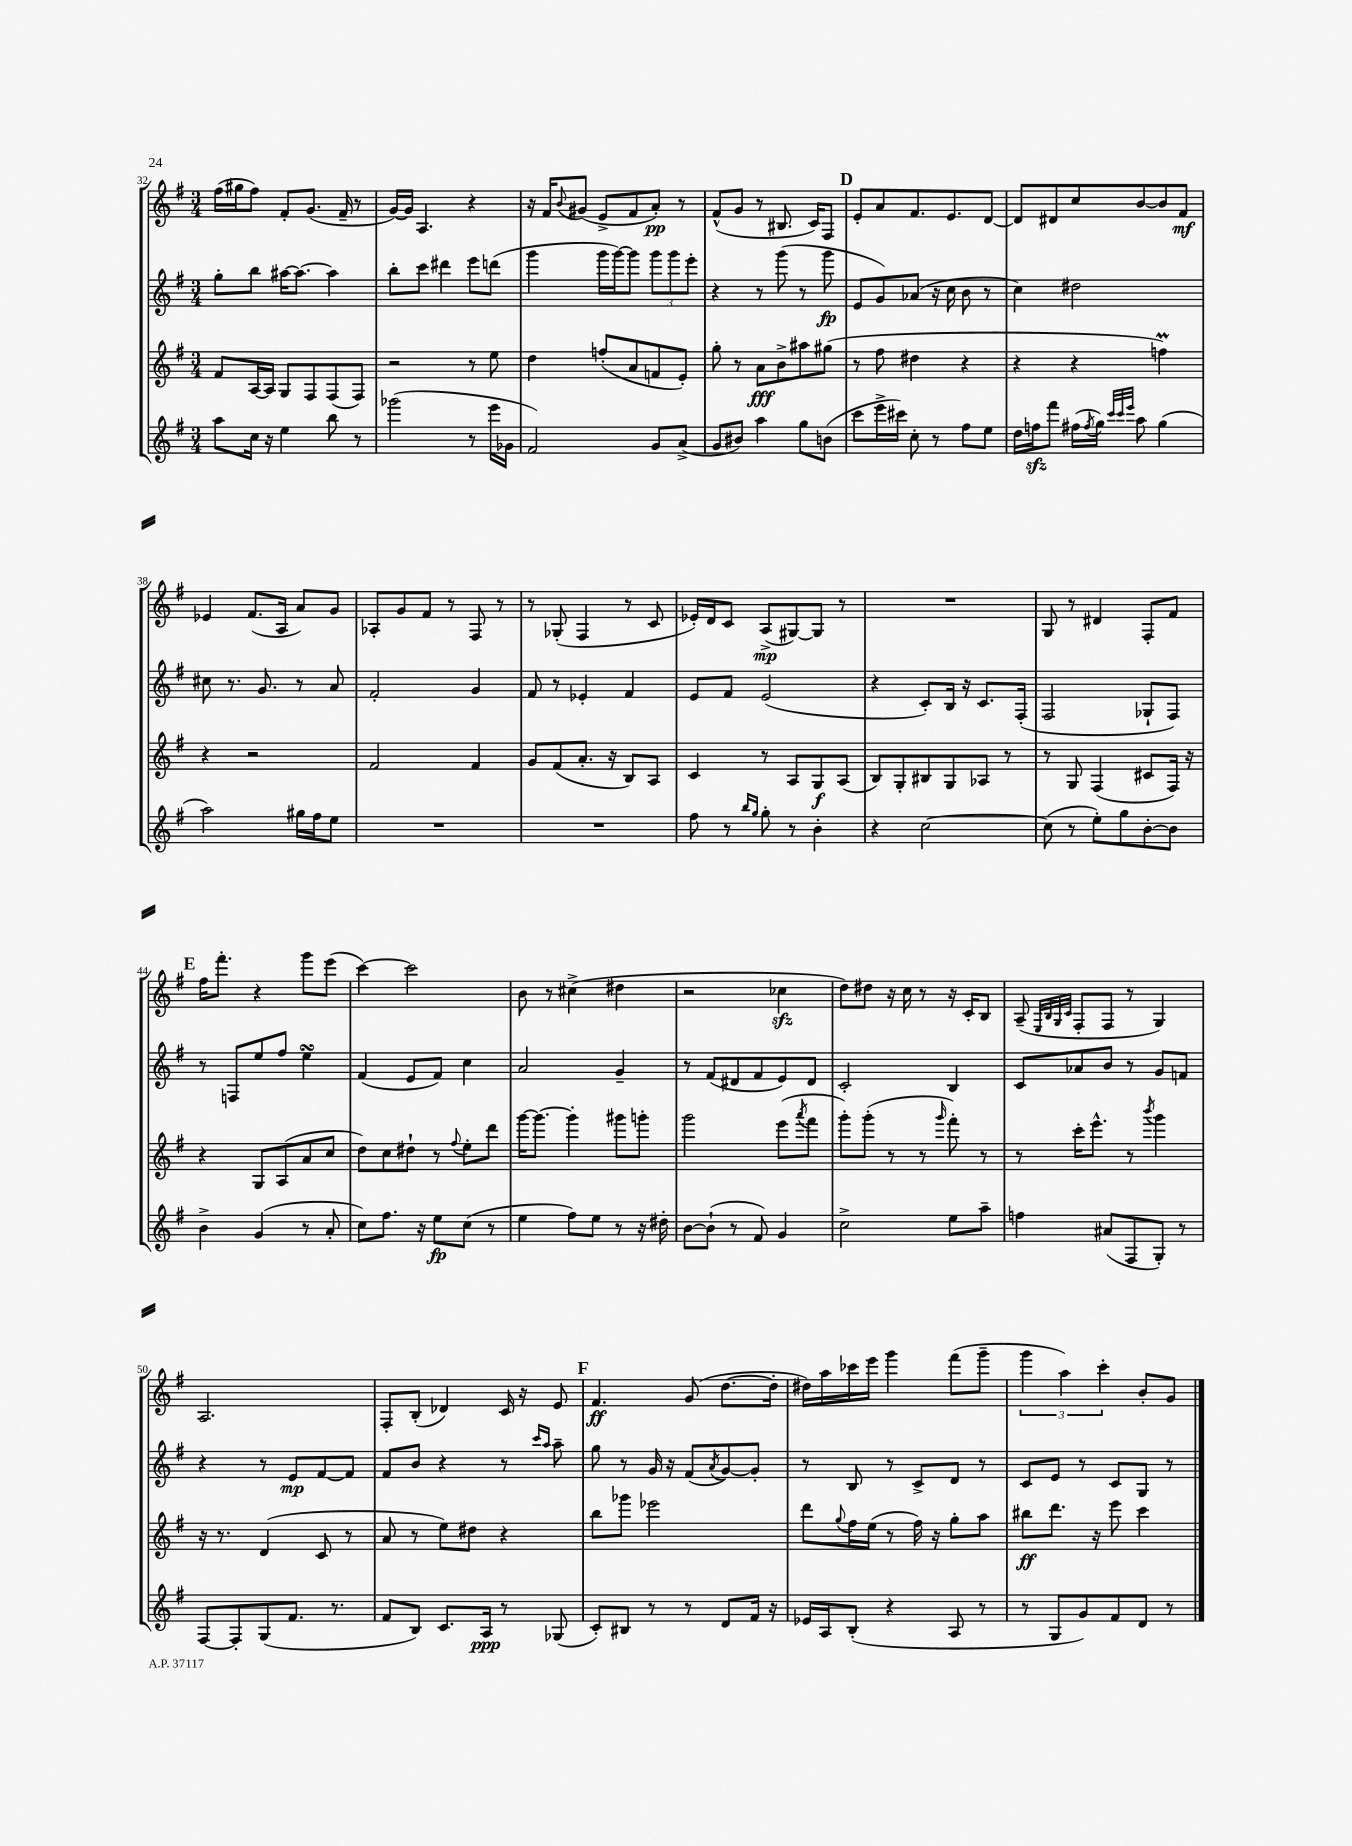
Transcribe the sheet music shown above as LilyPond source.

<<
\new StaffGroup <<
\new Staff = "s0" {
    \clef treble \key g \major \numericTimeSignature \time 3/4
    fis''16( gis''16 fis''8) fis'8-. g'8.( fis'16-- r8 |
    g'16~) g'16 a4. r4 |
    r16 fis'16 \appoggiatura { b'8 } gis'8( e'8-> fis'8 a'8-.\pp) r8 |
    fis'8-^( g'8 r8 bis8. c'16) fis8 |
    \mark \markup { \bold "D" } e'8-. a'8 fis'8. e'8. d'8~ |
    d'8 dis'8 c''8 b'8~ b'8 fis'8\mf |
    ees'4 fis'8.( a16 a'8) g'8 |
    aes8-. g'8 fis'8 r8 fis8 r8 |
    r8 ges8-.( fis4 r8 c'8 |
    ees'16-.) d'16 c'8 a8->\mp( gis8~) gis8 r8 |
    R2. |
    g8 r8 dis'4 fis8-. fis'8 |
    \mark \markup { \bold "E" } fis''16 fis'''8.-. r4 g'''8 e'''8( |
    c'''4~) c'''2 |
    b'8 r8 cis''4->( dis''4 |
    r2 ces''4\sfz |
    d''8) dis''8 r16 c''16 r8 r16 c'16-. b8 |
    a8--( \grace { e32 b32 g32 c'32 } fis8-. fis8 r8 g4) |
    a2. |
    fis8-. b8-.( des'4) c'16 r16 e'8 |
    \mark \markup { \bold "F" } fis'4.\ff g'8( d''8.~ d''16-. |
    dis''16) a''16 ces'''16 e'''16 g'''4 fis'''8( g'''8-- |
    \tuplet 3/2 { g'''4 a''4) c'''4-. } b'8-. g'8 \bar "|." |
}
\new Staff = "s1" {
    \clef treble \key g \major \numericTimeSignature \time 3/4
    g''8-. b''8 ais''16~ ais''8.~ ais''4 |
    b''8-. c'''8 dis'''4 e'''8 d'''8( |
    g'''4 g'''16 g'''16~) g'''8 \tuplet 3/2 { g'''8 g'''8 e'''8-. } |
    r4 r8 g'''8( r8 g'''8\fp |
    \mark \markup { \bold "D" } e'8 g'8) aes'8( r16 c''16 b'8 r8 |
    c''4) dis''2 |
    cis''8 r8. g'8. r8 a'8 |
    fis'2-. g'4 |
    fis'8 r8 ees'4-. fis'4 |
    e'8 fis'8 e'2( |
    r4 c'8-.) b16 r16 c'8. fis16-.( |
    fis2 ges8-! fis8) |
    \mark \markup { \bold "E" } r8 f8 e''8 fis''8 e''4\turn |
    fis'4( e'8 fis'8) c''4 |
    a'2 g'4-- |
    r8 fis'8( dis'8 fis'8 e'8) dis'8 |
    c'2-. b4 |
    c'8 aes'8 b'8 r8 g'8 f'8 |
    r4 r8 e'8\mp fis'8~ fis'8 |
    fis'8 b'8 r4 r8 \grace { c'''16 a''16 } a''8-- |
    \mark \markup { \bold "F" } g''8 r8 g'16 r16 fis'8( \acciaccatura { a'8 } g'8~) g'8-. |
    r8 b8 r8 c'8-> d'8 r8 |
    c'8 e'8 r8 c'8 g8 r8 \bar "|." |
}
\new Staff = "s2" {
    \clef treble \key g \major \numericTimeSignature \time 3/4
    fis'8 a16~ a16 g8 fis8 fis8( fis8) |
    r2 r8 e''8 |
    d''4 f''8-.( a'8 f'8 e'8-.) |
    g''8-. r8 a'8\fff b'8-> ais''8 gis''8( |
    \mark \markup { \bold "D" } r8 fis''8 dis''4 r4 |
    r4 r4 f''4\prall) |
    r4 r2 |
    fis'2 fis'4 |
    g'8 fis'8( a'8.-. r16 b8) a8 |
    c'4 r8 a8 g8\f a8( |
    b8) g8-. bis8 g8 aes8 r8 |
    r8 g8 fis4( cis'8 fis16) r16 |
    \mark \markup { \bold "E" } r4 g8 a8( a'8 c''8 |
    d''8) c''8 dis''8-! r8 \appoggiatura { fis''8 } e''8-. d'''8 |
    g'''16~ g'''8.~ g'''4-. gis'''8 g'''8-. |
    g'''2 e'''8( \acciaccatura { a'''8 } fis'''8 |
    g'''8-.) g'''8-.( r8 r8 \grace { g'''16 } fis'''8-.) r8 |
    r8 c'''16-. e'''8.-^ r8 \acciaccatura { b'''8 } g'''4 |
    r16 r8. d'4( c'8 r8 |
    a'8 r8 e''8) dis''8 r4 |
    \mark \markup { \bold "F" } b''8 ges'''8 ees'''2 |
    d'''8 \appoggiatura { g''8 } fis''16 e''16( r8 fis''16) r16 g''8-. a''8 |
    bis''8\ff d'''8. r16 e'''8 c'''4 \bar "|." |
}
\new Staff = "s3" {
    \clef treble \key g \major \numericTimeSignature \time 3/4
    a''8 c''16 r16 e''4 b''8 r8 |
    ges'''2( r8 e'''16 ges'16 |
    fis'2) g'8 a'8->( |
    g'8 bis'8) a''4 g''8 b'8( |
    \mark \markup { \bold "D" } c'''8 e'''16-> cis'''16) c''8-. r8 fis''8 e''8 |
    d''16 f''16\sfz fis'''8 fis''16( \acciaccatura { fis''8 } g''16) \grace { c'''32 c'''32 e'''32 } a''8 g''4( |
    a''2) gis''16 fis''16 e''8 |
    R2. |
    R2. |
    fis''8 r8 \grace { b''16 g''16 } g''8-. r8 b'4-. |
    r4 c''2~ |
    c''8( r8 e''8-.) g''8 b'8~-. b'8 |
    \mark \markup { \bold "E" } b'4-> g'4( r8 a'8-. |
    c''8) fis''8. r16 e''8\fp c''8( r8 |
    e''4 fis''8) e''8 r8 r16 dis''16-. |
    b'8~ b'8-!( r8 fis'8) g'4 |
    c''2-> e''8 a''8-- |
    f''4 ais'8( fis8 g8-.) r8 |
    fis8~ fis8-. g8( fis'8. r8. |
    fis'8 b8) c'8. a16\ppp r8 ges8( |
    \mark \markup { \bold "F" } c'8-.) bis8 r8 r8 d'8 fis'16 r16 |
    ees'16 a16 b8-.( r4 a8 r8 |
    r8 g8 g'8) fis'8 d'8 r8 \bar "|." |
}
>>
>>
\layout { \context { \Score currentBarNumber = #32 } }
